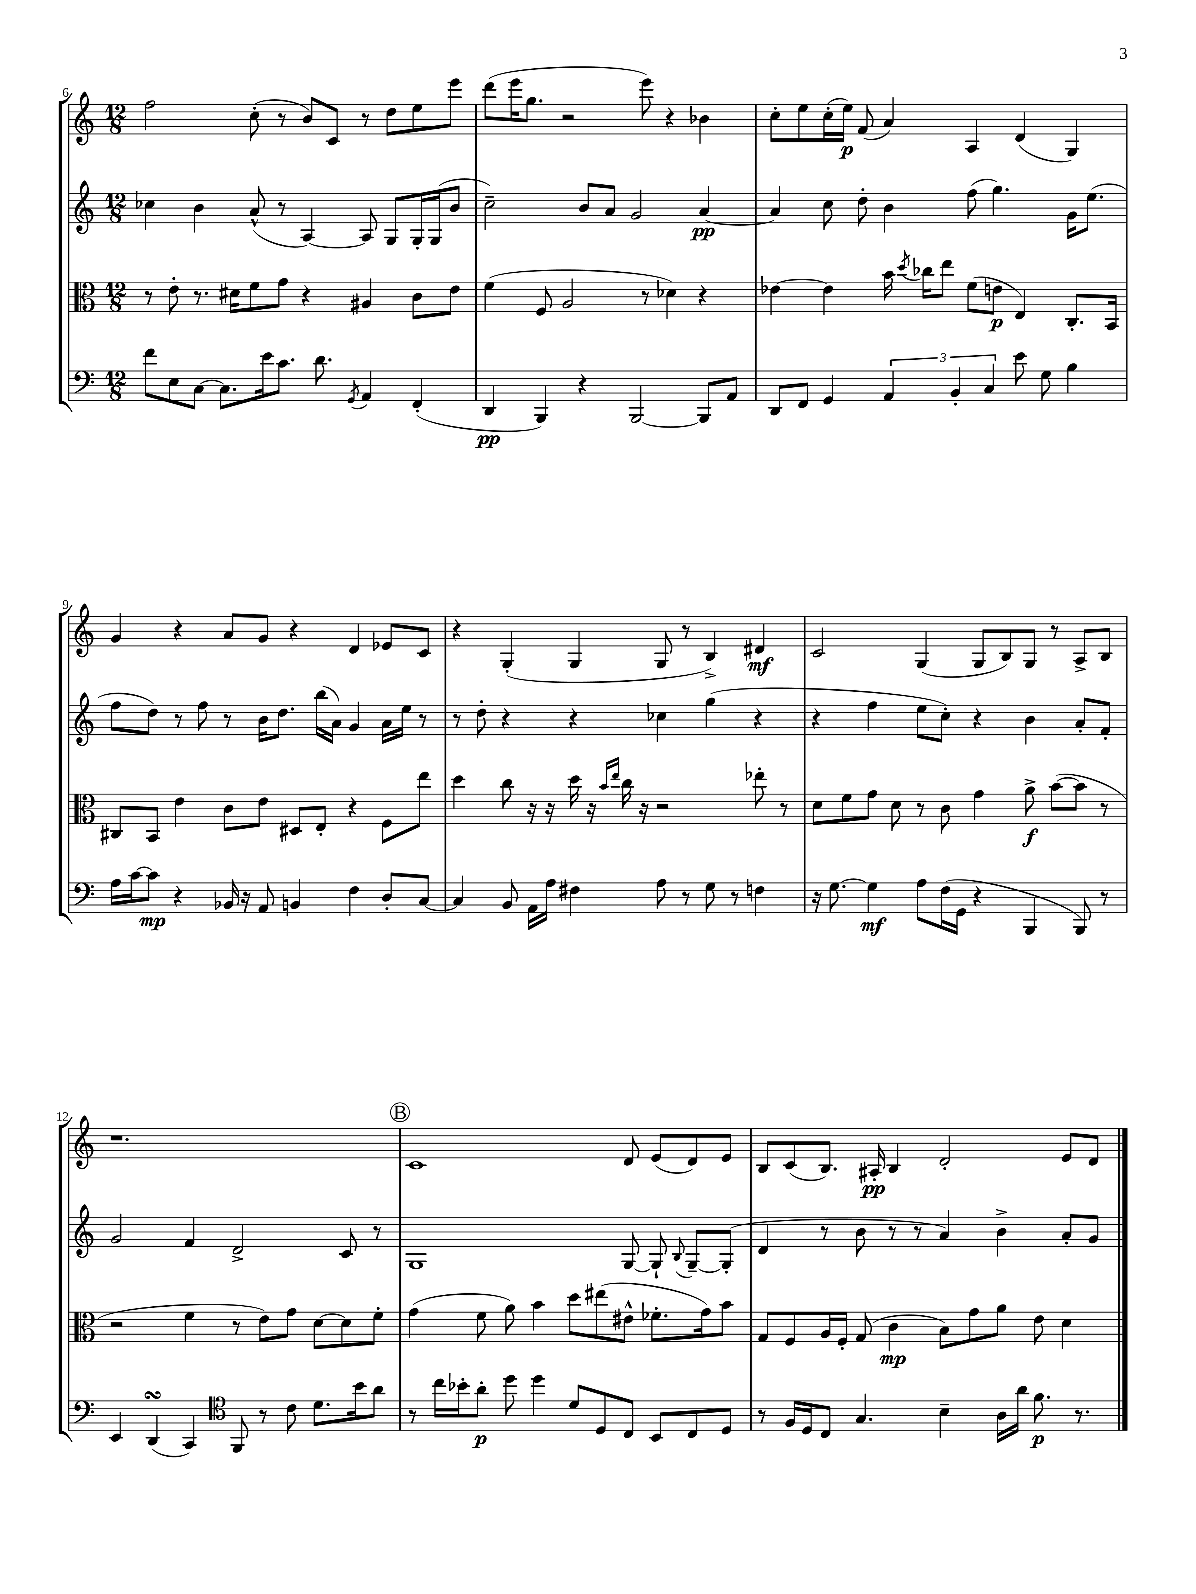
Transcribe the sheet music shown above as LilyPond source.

<<
\new StaffGroup <<
\new Staff = "s0" {
    \clef treble \key c \major \numericTimeSignature \time 12/8
    \autoBeamOff f''2 c''8-.( r8 b'8[) c'8] r8 d''8[ e''8 e'''8] |
    d'''8[( e'''16 g''8.] r2 e'''8) r4 bes'4 |
    c''8[-. e''8 c''16-.( e''16]\p) f'8( a'4) a4 d'4( g4) |
    g'4 r4 a'8[ g'8] r4 d'4 ees'8[ c'8] |
    r4 g4-.( g4 g8 r8 b4->) dis'4\mf |
    c'2 g4( g8[ b8) g8] r8 a8[-> b8] |
    r1. |
    \mark \markup { \circle "B" } c'1 d'8 e'8[( d'8) e'8] |
    b8[ c'8( b8.]) ais16-.\pp b4 d'2-. e'8[ d'8] \bar "|." |
}
\new Staff = "s1" {
    \clef treble \key c \major \numericTimeSignature \time 12/8
    \autoBeamOff ces''4 b'4 a'8-^( r8 a4~) a8 g8[ g16-. g16( b'8] |
    c''2--) b'8[ a'8] g'2 a'4~\pp |
    a'4 c''8 d''8-. b'4 f''8( g''4.) g'16[ e''8.]( |
    f''8[ d''8]) r8 f''8 r8 b'16[ d''8.] b''16[( a'16]) g'4 a'16[ e''16] r8 |
    r8 d''8-. r4 r4 ces''4 g''4( r4 |
    r4 f''4 e''8[ c''8]-.) r4 b'4 a'8[-. f'8]-. |
    g'2 f'4 d'2-> c'8 r8 |
    \mark \markup { \circle "B" } g1 g8~ g8-! \appoggiatura { b8 } g8[~-- g8]-.( |
    d'4 r8 b'8 r8 r8 a'4) b'4-> a'8[-. g'8] \bar "|." |
}
\new Staff = "s2" {
    \clef alto \key c \major \numericTimeSignature \time 12/8
    \autoBeamOff r8 e'8-. r8. dis'16[ f'8 g'8] r4 ais4 c'8[ e'8] |
    f'4( f8 a2 r8 des'4) r4 |
    ees'4~ ees'4 b'16 \acciaccatura { d''8 } ces''16[ e''8] f'8[( e'8]\p e4) c8.[-. b,16] |
    cis8[ b,8] e'4 c'8[ e'8] dis8[ e8]-. r4 f8[ e''8] |
    d''4 c''8 r16 r16 d''16 r16 \grace { b'16[ e''16] } c''16 r16 r2 ees''8-. r8 |
    d'8[ f'8 g'8] d'8 r8 c'8 g'4 a'8->\f b'8[~( b'8] r8 |
    r2 f'4 r8 e'8[) g'8] d'8[~ d'8 f'8]-. |
    \mark \markup { \circle "B" } g'4( f'8 a'8) b'4 d''8[ eis''8( eis'8]-^ fes'8.[-. g'16) b'8] |
    g8[ f8 a16 f16]-. g8( c'4\mp b8[) g'8 a'8] e'8 d'4 \bar "|." |
}
\new Staff = "s3" {
    \clef bass \key c \major \numericTimeSignature \time 12/8
    \autoBeamOff f'8[ e8 c8]~ c8.[ e'16 c'8.] d'8. \acciaccatura { g,8 } a,4 f,4-.( |
    d,4\pp b,,4) r4 b,,2~ b,,8[ a,8] |
    d,8[ f,8] g,4 \tuplet 3/2 { a,4 b,4-. c4 } e'8 g8 b4 |
    a16[ c'16~ c'8]\mp r4 bes,16 r16 a,8 b,4 f4 d8[-. c8]~ |
    c4 b,8 a,16[ a16] fis4 a8 r8 g8 r8 f4 |
    r16 g8.~ g4\mf a8[ f16( g,16] r4 b,,4 b,,8) r8 |
    e,4 d,4\turn( c,4) \clef tenor f,8 r8 c'8 d'8.[ b'16 a'8] |
    \mark \markup { \circle "B" } r8 c''16[ bes'16-. a'8]-.\p d''8 d''4 d'8[ d8 c8] b,8[ c8 d8] |
    r8 f16[ d16 c8] g4. b4-- a16[ a'16] f'8.\p r8. \bar "|." |
}
>>
>>
\layout { \context { \Score currentBarNumber = #6 } }
